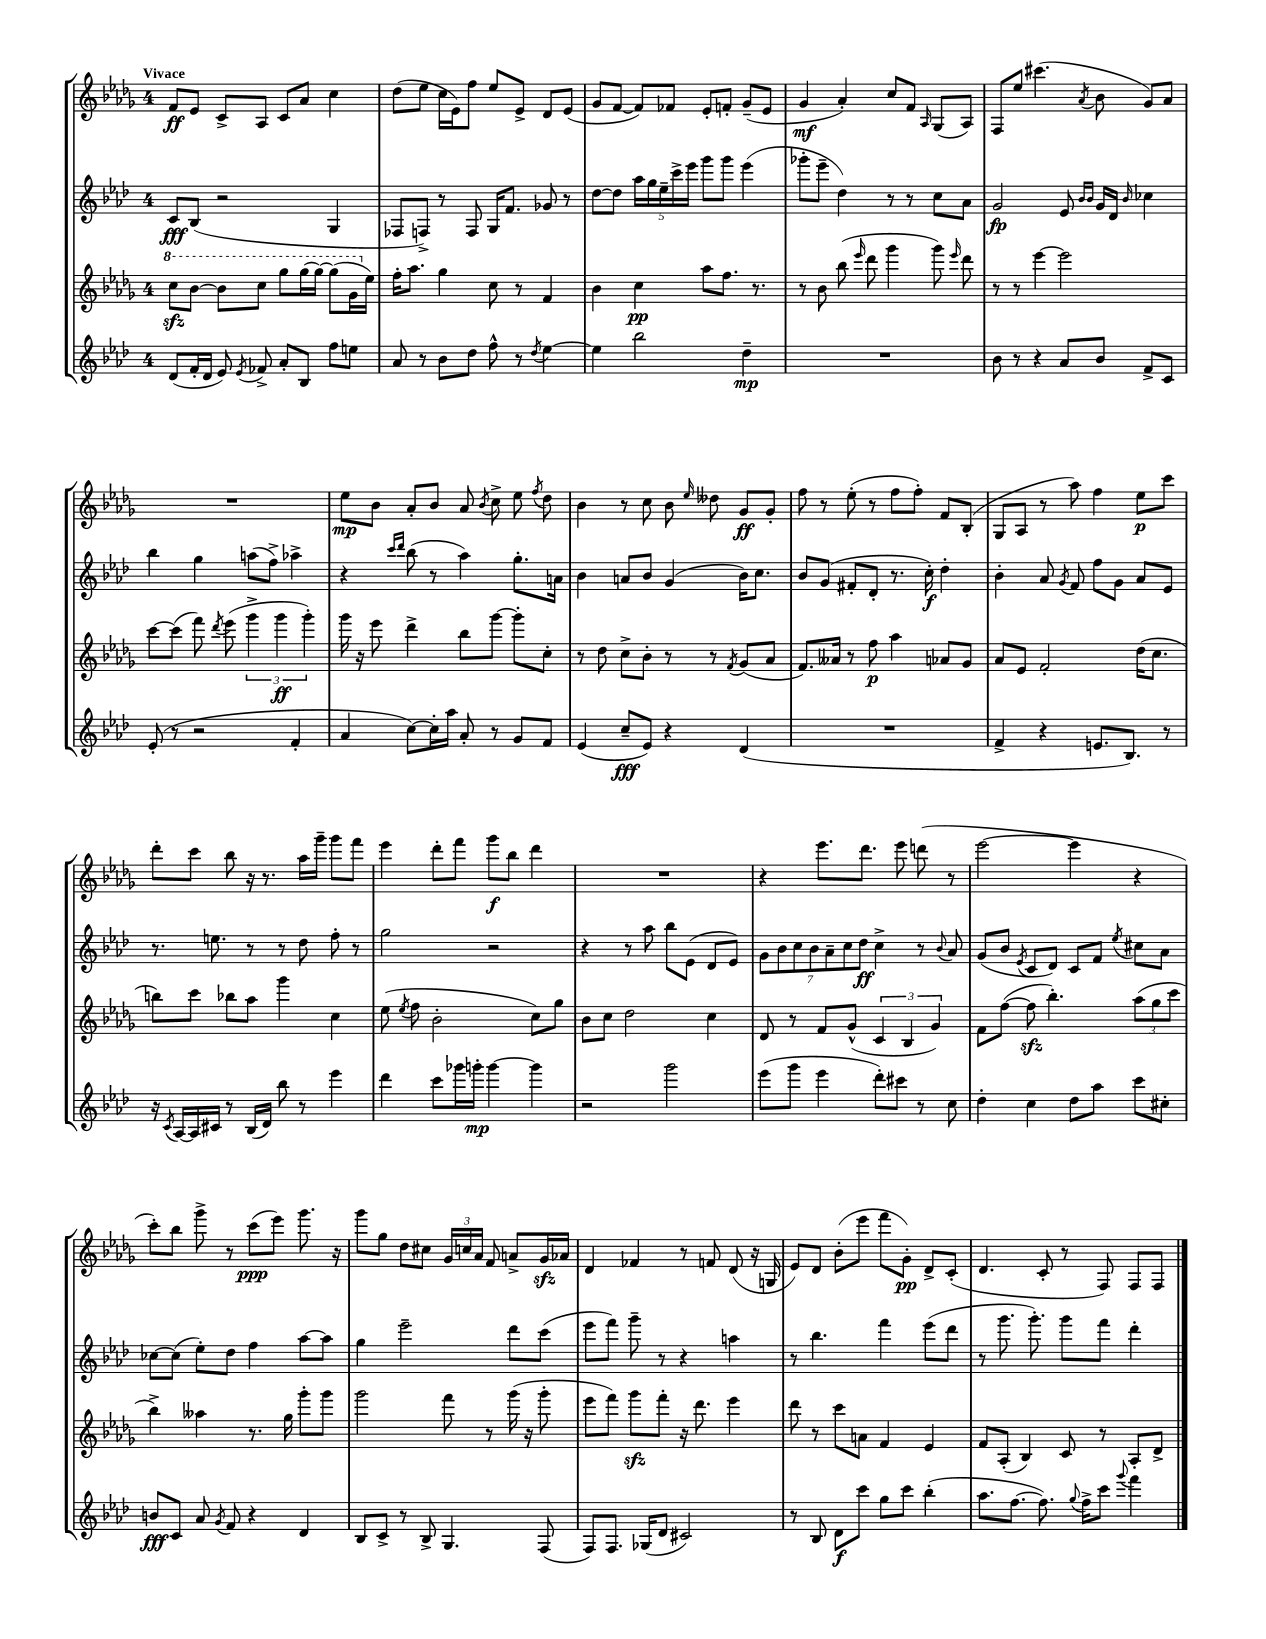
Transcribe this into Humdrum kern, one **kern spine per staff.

**kern	**dynam	**kern	**dynam	**kern	**dynam	**kern	**dynam
*part4	*part4	*part3	*part3	*part2	*part2	*part1	*part1
*staff4	*staff4	*staff3	*staff3	*staff2	*staff2	*staff1	*staff1
*clefG2	*	*clefG2	*	*clefG2	*	*clefG2	*
*k[b-e-a-d-]	*	*k[b-e-a-d-g-]	*	*k[b-e-a-d-]	*	*k[b-e-a-d-g-]	*
*M4/4	*	*M4/4	*	*M4/4	*	*M4/4	*
*	*	*8va	*	*	*	*	*
=1	=1	=1	=1	=1	=1	=1	=1
!	!	!	!	!	!	!LO:TX:a:B:t=Vivace	!
(8d-/L	.	8ccczz\L	.	8c/L	fff	8f/L	ff
16f'/L	.	[8bb-\J	.	(8B-/J	.	8e-/J	.
16d-/JJ	.	.	.	.	.	.	.
8e-/)	.	8bb-\L]	.	2r	.	8c^/L	.
8qe-/	.	.	.	.	.	.	.
8f-X^/	.	8ccc\J	.	.	.	8A-/J	.
8a-'/L	.	8ggg-\L	.	.	.	8c/L	.
8B-/J	.	(16ggg-\L	.	.	.	8a-/J	.
.	.	[16ggg-\JJ)	.	.	.	.	.
8ff\L	.	(8ggg-\L]	.	4G/	.	4cc\	.
8een\J	.	16gg-\L	.	.	.	.	.
*	*	*X8va	*	*	*	*	*
.	.	16ee-\JJ)	.	.	.	.	.
=2	=2	=2	=2	=2	=2	=2	=2
8a-/	.	16ff'\KL	.	8F-X/L	.	(8dd-\L	.
.	.	8.aa-\J	.	.	.	.	.
8r	.	.	.	8Fn^/J)	.	8ee-\J	.
8b-\L	.	4gg-\	.	8r	.	16cc\LL	.
.	.	.	.	.	.	16e-\J)	.
8dd-\J	.	.	.	8F/	.	8ff\J	.
8ff^^\	.	8cc\	.	16G/KL	.	8ee-/L	.
.	.	.	.	8.f/J	.	.	.
8r	.	8r	.	.	.	8e-^/J	.
8qdd-/	.	.	.	.	.	.	.
[4ee-\	.	4f/	.	8g-X/	.	8d-/L	.
.	.	.	.	8r	.	(8e-/J	.
=3	=3	=3	=3	=3	=3	=3	=3
4ee-\]	.	4b-\	.	[8dd-\L	.	8g-/L	.
.	.	.	.	8dd-\J]	.	[8f/J	.
2bb-\	.	4cc\	pp	20aa-\LL	.	8f/L])	.
.	.	.	.	20gg\	.	.	.
.	.	.	.	20ee-~\	.	.	.
.	.	.	.	.	.	8f-X/J	.
.	.	.	.	20ccc^\	.	.	.
.	.	.	.	20eee-\JJ	.	.	.
.	.	8aa-\L	.	8ggg\L	.	8e-'/L	.
.	.	8.ff\J	.	8ggg\J	.	8fn'/J	.
4dd-~\	mp	.	.	(4eee-\	.	(8g-~/L	.
.	.	8.r	.	.	.	.	.
.	.	.	.	.	.	8e-/J	.
=4	=4	=4	=4	=4	=4	=4	=4
1r	.	8r	.	8ggg-X'\L	.	4g-/	mf
.	.	8b-\	.	8eee-~\J	.	.	.
.	.	(8bb-\	.	4dd-\)	.	4a-'/)	.
.	.	16qqeee-/	.	.	.	.	.
.	.	8ddd-\	.	.	.	.	.
.	.	4ggg-\	.	8r	.	8cc/L	.
.	.	.	.	8r	.	8f/J	.
.	.	.	.	.	.	16qqA-/	.
.	.	8ggg-\)	.	8cc\L	.	(8G-/L	.
.	.	16qqeee-/	.	.	.	.	.
.	.	8ddd-\	.	8a-\J	.	8A-/J)	.
=5	=5	=5	=5	=5	=5	=5	=5
8b-\	.	8r	.	2g/	fp	8F/L	.
8r	.	8r	.	.	.	8ee-/J	.
4r	.	[4eee-\	.	.	.	(4.ccc#X\	.
8a-/L	.	2eee-\]	.	8e-/	.	.	.
.	.	.	.	16qqb-/LL	.	.	.
.	.	.	.	16qqb-/JJ	.	8qa-/	.
8b-/J	.	.	.	16g/LL	.	8b-\	.
.	.	.	.	16d-/JJ	.	.	.
.	.	.	.	16qqb-/	.	.	.
8f^/L	.	.	.	4cc-X\	.	8g-/L)	.
8c/J	.	.	.	.	.	8a-/J	.
!!LO:LB:g=z
=6	=6	=6	=6	=6	=6	=6	=6
(8e-'/	.	[8ccc\L	.	4bb-\	.	1r	.
8r	.	(8ccc\J]	.	.	.	.	.
2r	.	8fff\)	.	4gg\	.	.	.
.	.	8qddd-/	.	.	.	.	.
.	.	(8eee-\	.	.	.	.	.
.	.	6ggg-^\	.	(8aan\L	.	.	.
.	.	.	.	8ff^\J)	.	.	.
.	.	6ggg-\	ff	.	.	.	.
4f'/	.	.	.	4aa-X^\	.	.	.
.	.	6ggg-'\)	.	.	.	.	.
=7	=7	=7	=7	=7	=7	=7	=7
4a-/	.	16ggg-\	.	4r	.	8ee-\L	mp
.	.	16r	.	.	.	.	.
.	.	8eee-\	.	.	.	8b-\J	.
.	.	.	.	16qqccc/LL	.	.	.
.	.	.	.	16qqddd-/JJ	.	.	.
[8cc\L)	.	4ddd-^\	.	(8bb-\	.	8a-'/L	.
16cc'\L]	.	.	.	8r	.	8b-/J	.
16aa-\JJ	.	.	.	.	.	.	.
8a-'/	.	8bb-\L	.	4aa-\)	.	8a-/	.
.	.	.	.	.	.	8qb-/	.
8r	.	[8ggg-\J	.	.	.	8cc^\	.
8g/L	.	8ggg-'\L]	.	8.gg'\L	.	8ee-\	.
.	.	.	.	.	.	8qff/	.
8f/J	.	8cc'\J	.	.	.	8dd-\	.
.	.	.	.	16an\Jk	.	.	.
=8	=8	=8	=8	=8	=8	=8	=8
(4e-/	.	8r	.	4b-\	.	4b-\	.
.	.	8dd-\	.	.	.	.	.
8cc~/L	fff	8cc^\L	.	8an/L	.	8r	.
8e-/J)	.	8b-'\J	.	8b-/J	.	8cc\	.
4r	.	8r	.	(4g/	.	8b-\	.
.	.	.	.	.	.	16qqee-/	.
.	.	8r	.	.	.	8dd--X\	.
.	.	8qf/	.	.	.	.	.
(4d-/	.	(8g-/L	.	16b-\KL)	.	8g-/L	ff
.	.	.	.	8.cc\J	.	.	.
.	.	8a-/J	.	.	.	8g-'/J	.
=9	=9	=9	=9	=9	=9	=9	=9
1r	.	8.f/L)	.	8b-/L	.	8ff\	.
.	.	.	.	(8g/J	.	8r	.
.	.	16a--X/Jk	.	.	.	.	.
.	.	8r	.	8f#X'/L	.	(8ee-'\	.
.	.	8ff\	p	8d-'/J	.	8r	.
.	.	4aa-\	.	8.r	.	8ff\L	.
.	.	.	.	.	.	8ff'\J)	.
.	.	.	.	16cc'\)	f	.	.
.	.	8a-X/L	.	4dd-'\	.	8f/L	.
.	.	8g-/J	.	.	.	(8B-'/J	.
=10	=10	=10	=10	=10	=10	=10	=10
4f^/	.	8a-/L	.	4b-'\	.	8G-/L	.
.	.	8e-/J	.	.	.	8A-/J	.
4r	.	2f'/	.	8a-/	.	8r	.
.	.	.	.	8qg/	.	.	.
.	.	.	.	8f/	.	8aa-\)	.
8.en/L	.	.	.	8ff\L	.	4ff\	.
.	.	.	.	8g\J	.	.	.
8.B-/J)	.	.	.	.	.	.	.
.	.	(16dd-\KL	.	8a-/L	.	8ee-\L	p
.	.	8.cc\J	.	.	.	.	.
8r	.	.	.	8e-/J	.	8ccc\J	.
!!LO:LB:g=z
=11	=11	=11	=11	=11	=11	=11	=11
16r	.	8bbn\L)	.	8.r	.	8ddd-'\L	.
8qc/	.	.	.	.	.	.	.
[16A-/LL	.	.	.	.	.	.	.
16A-/]	.	8ccc\J	.	.	.	8ccc\J	.
16c#X/JJ	.	.	.	8.een\	.	.	.
8r	.	8bb-X\L	.	.	.	8bb-\	.
(16B-/LL	.	8aa-\J	.	8r	.	16r	.
16d-/JJ)	.	.	.	.	.	8.r	.
8bb-\	.	4ggg-\	.	8r	.	.	.
8r	.	.	.	8dd-\	.	16aa-\LL	.
.	.	.	.	.	.	16ggg-~\JJ	.
4eee-\	.	4cc\	.	8ff'\	.	8ggg-\L	.
.	.	.	.	8r	.	8fff\J	.
=12	=12	=12	=12	=12	=12	=12	=12
4ddd-\	.	(8ee-\	.	2gg\	.	4eee-\	.
.	.	8qee-/	.	.	.	.	.
.	.	8ff\	.	.	.	.	.
8ccc\L	.	2b-'\	.	.	.	8ddd-'\L	.
16ggg-X\L	.	.	.	.	.	8fff\J	.
16gggn'\JJ	mp	.	.	.	.	.	.
[4ggg\	.	.	.	2r	.	8ggg-\L	f
.	.	.	.	.	.	8bb-\J	.
4ggg\]	.	8cc\L)	.	.	.	4ddd-\	.
.	.	8gg-\J	.	.	.	.	.
=13	=13	=13	=13	=13	=13	=13	=13
2r	.	8b-\L	.	4r	.	1r	.
.	.	8cc\J	.	.	.	.	.
.	.	2dd-\	.	8r	.	.	.
.	.	.	.	8aa-\	.	.	.
2ggg\	.	.	.	8bb-\L	.	.	.
.	.	.	.	(8e-\J	.	.	.
.	.	4cc\	.	8d-/L	.	.	.
.	.	.	.	8e-/J)	.	.	.
=14	=14	=14	=14	=14	=14	=14	=14
(8eee-\L	.	8d-/	.	14g\L	.	4r	.
.	.	.	.	14b-\	.	.	.
8ggg\J	.	8r	.	.	.	.	.
.	.	.	.	14cc\	.	.	.
.	.	.	.	14b-\	.	.	.
4eee-\	.	8f/L	.	.	.	8.eee-\L	.
.	.	.	.	14a-~\	.	.	.
.	.	.	.	14cc\	.	.	.
.	.	(8g-^^/J	.	.	.	.	.
.	.	.	.	14dd-\J	ff	.	.
.	.	.	.	.	.	8.ddd-\J	.
8ddd-'\L)	.	6c/	.	4cc^\	.	.	.
8ccc#X\J	.	.	.	.	.	8eee-\	.
.	.	6B-/	.	.	.	.	.
8r	.	.	.	8r	.	(8dddn\	.
.	.	6g-/)	.	.	.	.	.
.	.	.	.	8qqb-/	.	.	.
8cc\	.	.	.	8a-/	.	8r	.
=15	=15	=15	=15	=15	=15	=15	=15
4dd-'\	.	8f\L	.	(8g/L	.	[2eee-\	.
.	.	([8ff\J	.	8b-/J	.	.	.
.	.	.	.	8qe-/	.	.	.
4cc\	.	8ffzz\]	.	8c/L	.	.	.
.	.	4.bb-'\)	.	8d-/J)	.	.	.
8dd-\L	.	.	.	8c/L	.	4eee-\]	.
8aa-\J	.	.	.	8f/J	.	.	.
.	.	.	.	8qee-/	.	.	.
8ccc\L	.	(12aa-\L	.	8cc#X\L	.	4r	.
.	.	12gg-\	.	.	.	.	.
8cc#X'\J	.	.	.	8a-\J	.	.	.
.	.	12ccc\J	.	.	.	.	.
!!LO:LB:g=z
=16	=16	=16	=16	=16	=16	=16	=16
8bn/L	fff	4bb-^\)	.	[8cc-X\L	.	8ccc'\L)	.
8c/J	.	.	.	(8cc-\J]	.	8bb-\J	.
8a-/	.	4aa--X\	.	8ee-'\L)	.	8ggg-^\	.
8qg/	.	.	.	.	.	.	.
8f/	.	.	.	8dd-\J	.	8r	.
4r	.	8.r	.	4ff\	.	(8ccc\L	ppp
.	.	.	.	.	.	8eee-\J)	.
.	.	16gg-\	.	.	.	.	.
4d-/	.	8ggg-'\L	.	[8aa-\L	.	8.ggg-\	.
.	.	8ggg-\J	.	8aa-\J]	.	.	.
.	.	.	.	.	.	16r	.
=17	=17	=17	=17	=17	=17	=17	=17
8B-/L	.	2ggg-\	.	4gg\	.	8ggg-\L	.
8c^/J	.	.	.	.	.	8gg-\J	.
8r	.	.	.	2eee-~\	.	8dd-\L	.
8B-^/	.	.	.	.	.	8cc#X\J	.
4.G/	.	8fff\	.	.	.	24g-/LL	.
.	.	.	.	.	.	24ccn/	.
.	.	.	.	.	.	24a-/JJ	.
.	.	8r	.	.	.	8f/	.
.	.	(16ggg-\	.	8ddd-\L	.	8an^/L	.
.	.	16r	.	.	.	.	.
(8F/	.	8ggg-'\	.	(8ccc\J	.	16g-zz/L	.
.	.	.	.	.	.	16a-X/JJ	.
=18	=18	=18	=18	=18	=18	=18	=18
8F/L)	.	8eee-\L	.	8eee-\L	.	4d-/	.
8.F/J	.	8fff\J)	.	8fff\J)	.	.	.
.	.	8ggg-zz\L	.	8ggg~\	.	4f-X/	.
(16G-X/KL	.	.	.	.	.	.	.
8d-/J	.	8fff'\J	.	8r	.	.	.
2c#X/)	.	16r	.	4r	.	8r	.
.	.	8.ddd-\	.	.	.	.	.
.	.	.	.	.	.	8fn/	.
.	.	4eee-\	.	4aan\	.	(8d-/	.
.	.	.	.	.	.	16r	.
.	.	.	.	.	.	16Gn/	.
=19	=19	=19	=19	=19	=19	=19	=19
8r	.	8ddd-\	.	8r	.	8e-/L)	.
8B-/	.	8r	.	4.bb-\	.	8d-/J	.
8d-\L	f	8ccc\L	.	.	.	(8b-'\L	.
8ccc\J	.	8an\J	.	.	.	8eee-\J	.
8gg\L	.	4f/	.	4fff\	.	8fff\L	.
8ccc\J	.	.	.	.	.	8g-'\J)	pp
(4bb-'\	.	4e-/	.	(8eee-\L	.	8d-^/L	.
.	.	.	.	8ddd-\J	.	(8c'/J	.
=20	=20	=20	=20	=20	=20	=20	=20
8.aa-\L	.	8f/L	.	8r	.	4.d-/	.
.	.	(8A-'/J	.	8.ggg\	.	.	.
[8.ff\J	.	.	.	.	.	.	.
.	.	4B-/)	.	.	.	.	.
.	.	.	.	8.ggg'\)	.	.	.
8.ff\])	.	.	.	.	.	8c'/	.
.	.	8c/	.	8ggg\L	.	8r	.
8qqgg/	.	.	.	.	.	.	.
16ff^\KL	.	.	.	.	.	.	.
8ccc\J	.	8r	.	8fff\J	.	8F/)	.
8qqggg/	.	.	.	.	.	.	.
4fff\	.	8A-'/L	.	4ddd-'\	.	8F/L	.
.	.	8d-^/J	.	.	.	8F/J	.
==	==	==	==	==	==	==	==
*-	*-	*-	*-	*-	*-	*-	*-
